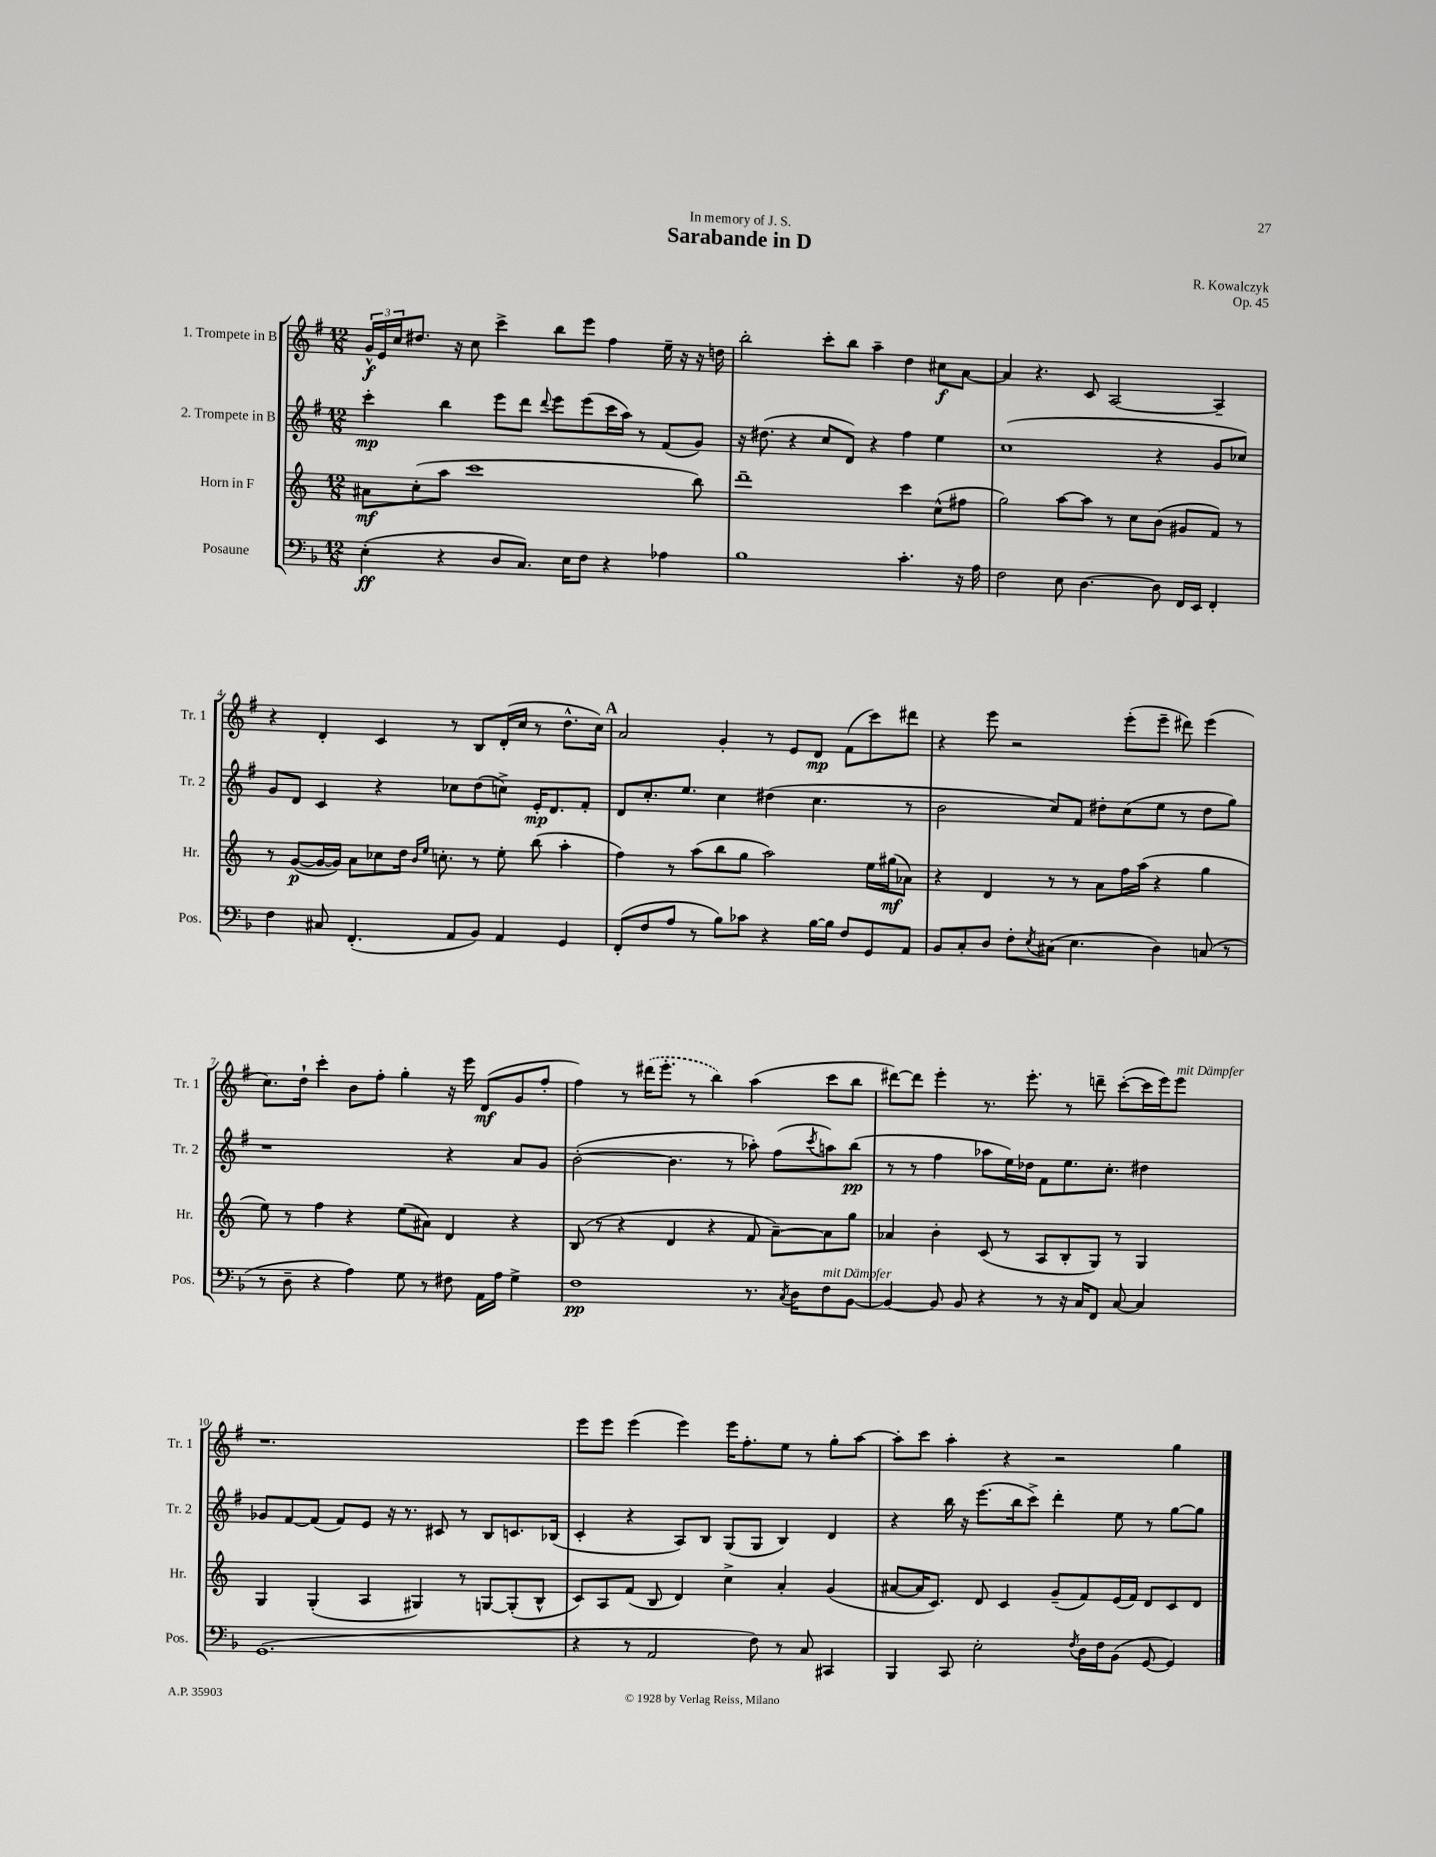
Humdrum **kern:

**kern	**kern	**kern	**kern
*staff4	*staff3	*staff2	*staff1
*clefF4	*clefG2	*clefG2	*clefG2
*k[b-]	*k[]	*k[f#]	*k[f#]
*M12/8	*M12/8	*M12/8	*M12/8
(4E'\	8a#\L	4ccc'\	24g^^/LL
.	.	.	24e/
.	.	.	24cc/J
.	(8cc'\	.	8.dd#/J
4r	8aa\J	4bb\	.
.	.	.	16r
.	1ccc	.	8cc\
8D/L	.	8eee\L	4ccc^\
8.C/J)	.	8ddd\J	.
.	.	8qqddd/	.
.	.	8eee\L	8bb\L
16E\LK	.	.	.
8F\J	.	(8eee\	8eee\J
4r	.	16ccc\L	4ff#\
.	.	16aa\JJ)	.
.	.	8r	.
4A-\	.	(8f#/L	16ee~\
.	.	.	16r
.	8bb\)	8g/J)	16r
.	.	.	16dd\
=	=	=	=
1B-	1ddd~	16r	2bb'\
.	.	(8.dd#\	.
.	.	4r	.
.	.	8cc/L	8ccc'\L
.	.	8d/J)	8bb\J
.	.	4r	4aa~\
4.c'\	4ccc\	4ff#\	4dd\
.	(8cc^^\L	4ee\	8cc#\L
16r	8ff#\J	.	[8a\J
16A\	.	.	.
=	=	=	=
2F\	2gg\)	(1cc	4a/]
.	.	.	4.r
8E\	[8aa\L	.	.
[4.D\	8aa\]J	.	8c/
.	8r	.	[2A/
.	8cc\L	.	.
8D\]	(8b\J	4r	.
16FF/LL	8g#/L	.	.
16EE/JJ	.	.	.
4FF'/	8f/J)	8g/L	4A~/]
.	8r	8cc-/J)	.
=	=	=	=
4F\	8r	8g/L	4r
.	([8g/L	8d/J	.
8C#/	16g/_L	4c/	4d'/
.	16g/]JJ)	.	.
(4.FF'/	8a\L	.	.
.	8cc-\	4r	4c/
.	16dd\Jk	.	.
.	16qqb/LL	.	.
.	16qqee/JJ	.	.
.	8.cc'\	.	.
8AA/L	.	8cc-\L	8r
8BB-/J)	8r	(8dd\	8B/L
4AA/	8ee'\	8cc^\J)	(16d'/L
.	.	.	16cc/JJ
.	(8bb\	16e'/LK	8r
.	.	8.d/	.
4GG/	4aa'\	.	8.dd^^\L
.	.	8f#'/J	.
.	.	.	16cc\Jk)
=	=	=	=
(8FF'/L	4ff\)	8d/L	2a/
8F/	.	8.cc'/	.
8A/J	8r	.	.
.	.	8.ee/J	.
8r	(8aa\L	.	.
8B-\L)	8bb\	4cc\	4g'/
8c-\J	8gg\J	.	.
4r	2aa\)	(4dd#\	8r
.	.	.	8e/L
[16B-\LL	.	4.cc\	8d/J
16B-\]JJ	.	.	.
8F/L	.	.	(8f#\L
8GG/	16ee\LL	.	8ccc\)
.	(16gg#\J	.	.
8AA/J	8a-\J)	8r	8ddd#\J
=	=	=	=
8BB-/L	4r	2b\	4r
8C'/	.	.	.
8D/J	4d/	.	8eee\
8F'\L	.	.	2r
8qE/	.	.	.
(8C#\J	8r	8cc/L)	.
4.E\	8r	8f#/J	.
.	8a\L	8dd#'\L	.
.	16ff\L	(8cc\	(8eee'\L
.	(16aa\JJ	.	.
4D\)	4r	8ee\J	8eee~\J
.	.	8r	8ddd#\)
(8C/	4gg\	8dd#\L	(4eee\
8r	.	8gg\J)	.
=	=	=	=
8r	8ee\)	1r	8.cc\L)
8D~\	8r	.	.
.	.	.	16dd`\Jk
4r	4ff\	.	4ccc'\
4A\)	4r	.	8b\L
.	.	.	8ff#'\J
8G\	(8ee\L	.	4gg'\
8r	8a#\J)	.	.
8F#\	4d/	4r	16r
.	.	.	16eee\
16AA\LL	.	.	(8d/L
16A\JJ	.	.	.
4G^\	4r	8a/L	8g/
.	.	8g/J	8ff#'/J
=	=	=	=
1F	(8B/	([2b'\	4ff#\)
.	8r	.	.
.	4r	.	8r
.	.	.	(16ddd#\LK
.	.	.	8.eee'\J
.	4d/	4.b\]	.
.	.	.	8r
.	4r	.	4bb\)
.	.	8r	.
8.r	8f/	8aa-'\)	(4aa\
.	[8a~\L)	(8ff#\L	.
8qC/	.	.	.
16D\LK	.	.	.
.	.	8qccc/	.
8F\	8a\]	8aa\)	8ccc\L
[8BB-\J	8gg\J	(8bb\J	8bb\J
=	=	=	=
4BB-/_	4a-/	8r	[8ddd#\L)
.	.	8r	8ddd#\]J
8BB-/]	4b'\	4ff#\	4eee'\
8BB-/	.	.	.
4r	(8c/	8aa-\L	8.r
.	8r	16ee\L)	.
.	.	16dd-\JJ	8.eee'\
8r	8A/L	8f#\L	.
16r	8B'/	8.ee\	8r
16C/LK	.	.	.
8FF/J	8G/J)	.	8ddd~\
.	.	8.cc'\J	.
[8C/	8r	.	([8ccc'\L
4C/]	4G/	4dd#\	16ccc\]L
.	.	.	16eee\J)
.	.	.	8eee\J
=	=	=	=
(1.GG	4G/	8g-/L	1.r
.	.	[8f#/	.
.	(4G'/	(8f#/]J	.
.	.	8f#/L)	.
.	4A/	8e/J	.
.	.	16r	.
.	.	8.r	.
.	4G#/)	.	.
.	.	8c#/	.
.	8r	8r	.
.	[8G/L	8B/L	.
.	(8G'/]	8.c/	.
.	8B^^/J	.	.
.	.	(16B-/Jk	.
=	=	=	=
4r	8c/L)	4c'/	8eee\L
.	8A/	.	8eee\J
8r	(8f/J	4r	(4eee\
2AA/	8B/	.	.
.	4d/)	8A/L)	4eee\)
.	.	8B/J	.
.	4cc^\	(8G/L	16eee\LK
.	.	.	8.ff#'\
8F\)	.	8G/J	.
8r	4a'/	4B/)	8ee\J
8C/	.	.	8r
4CC#/	(4g/	4d/	8gg'\L
.	.	.	[8aa\J
=	=	=	=
4BBB-/	[8a#/L	4r	8aa'\]L
.	16a#/]K	.	8ccc\J
.	8.c/J)	.	.
8CC/	.	16bb\	4aa'\
.	.	16r	.
2E'\	8d/	(8.eee\L	.
.	4c/	.	4r
.	.	16bb\k	.
.	.	8ccc^\J)	.
.	(8g~/L	4ddd'\	2r
8qF/	.	.	.
16D\LL	8f/)	.	.
16F\J	.	.	.
(8BB-\J	(16e/L	8ee\	.
.	16f/JJ)	.	.
[8GG/	8d/L	8r	.
4GG/])	8c/	[8gg\L	4gg\
.	8d/J	8gg\]J	.
==	==	==	==
*-	*-	*-	*-
